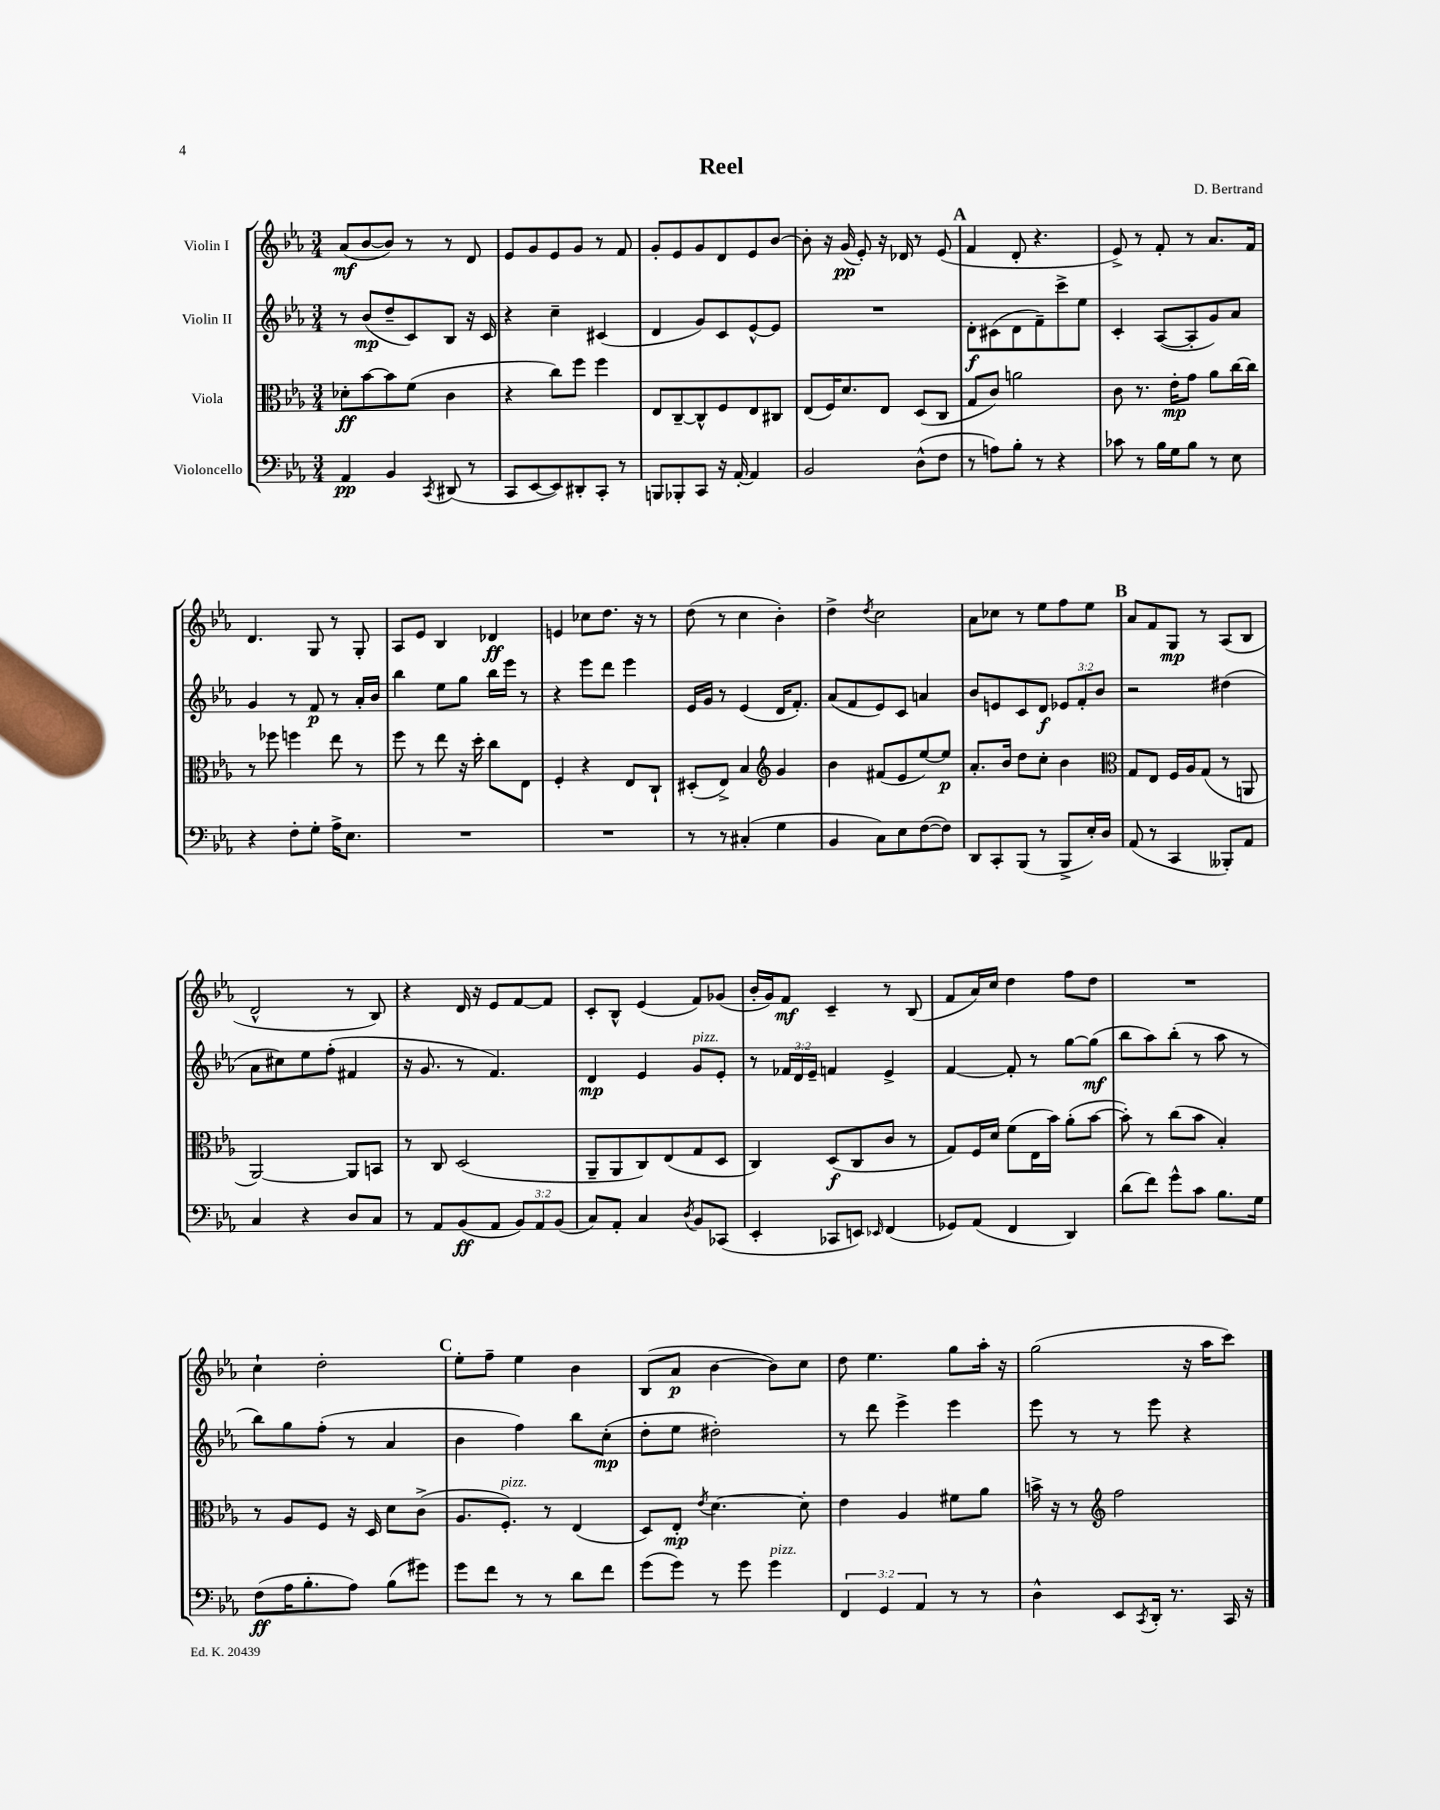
\header { title = "Reel" composer = "D. Bertrand" }
<<
\new StaffGroup <<
\new Staff = "s0" \with { instrumentName = "Violin I" } {
    \clef treble \key ees \major \numericTimeSignature \time 3/4
    aes'8\mf( bes'8~ bes'8) r8 r8 d'8 |
    ees'8 g'8 ees'8 g'8 r8 f'8 |
    g'8-. ees'8 g'8 d'8 ees'8 bes'8~ |
    bes'8-. r16 g'16\pp( ees'8-.) r16 des'16 r8 ees'8( |
    \mark \markup { \bold "A" } f'4 d'8-. r4. |
    ees'8->) r8 f'8-. r8 aes'8. f'16 |
    d'4. g8 r8 g8-. |
    aes8 ees'8 bes4 des'4\ff |
    e'4 ces''8 d''8. r16 r8 |
    d''8( r8 c''4 bes'4-.) |
    d''4-> \acciaccatura { d''8 } c''2 |
    aes'8 ces''8 r8 ees''8 f''8 ees''8 |
    \mark \markup { \bold "B" } aes'8 f'8 g8\mp r8 aes8( bes8 |
    d'2-^ r8 bes8) |
    r4 d'16 r16 ees'8 f'8~ f'8 |
    c'8-. bes8-^ ees'4( f'8) ges'8( |
    bes'16-. g'16) f'8\mf c'4-- r8 bes8( |
    f'8 aes'16) c''16 d''4 f''8 d''8 |
    R2. |
    c''4-! d''2-. |
    \mark \markup { \bold "C" } ees''8-. f''8-- ees''4 bes'4 |
    bes8( aes'8\p bes'4~ bes'8) c''8 |
    d''8 ees''4. g''8 aes''16-. r16 |
    g''2( r16 aes''16 c'''8) \bar "|." |
}
\new Staff = "s1" \with { instrumentName = "Violin II" } {
    \clef treble \key ees \major \numericTimeSignature \time 3/4 \override Staff.TupletNumber.text = #tuplet-number::calc-fraction-text
    r8 bes'8\mp( d''8-- c'8) bes8 r16 c'16 |
    r4 c''4-- cis'4( |
    d'4 g'8) c'8 ees'8~-^ ees'8 |
    R2. |
    \mark \markup { \bold "A" } d'8-.\f cis'8( d'8 f'8--) c'''8-> ees''8 |
    c'4-. aes8~( aes8-. g'8) aes'8 |
    g'4 r8 f'8\p r8 aes'16-. bes'16 |
    bes''4 ees''8 g''8 bes''16 ees'''16 r8 |
    r4 ees'''8 d'''8 ees'''4 |
    ees'16 g'16 r8 ees'4( d'16 f'8.-.) |
    aes'8( f'8 ees'8) c'8 a'4 |
    bes'8 e'8 c'8 d'8\f \tuplet 3/2 { ees'8 f'8-. bes'8 } |
    \mark \markup { \bold "B" } r2 dis''4( |
    aes'8 cis''8) ees''8 f''8-.( fis'4 |
    r16 g'8. r8 f'4.) |
    d'4\mp ees'4 g'8^\markup { \italic "pizz." } ees'8-. |
    r8 \tuplet 3/2 { fes'16 d'16 ees'16-- } f'4 ees'4-> |
    f'4~ f'8-. r8 g''8~ g''8\mf( |
    bes''8 aes''8) bes''8-.( r8 aes''8 r8 |
    bes''8) g''8 f''8-.( r8 aes'4 |
    \mark \markup { \bold "C" } bes'4 f''4) bes''8 c''8-.\mp( |
    d''8-. ees''8 dis''2-.) |
    r8 d'''8 ees'''4-> ees'''4 |
    ees'''8 r8 r8 ees'''8 r4 \bar "|." |
}
\new Staff = "s2" \with { instrumentName = "Viola" } {
    \clef alto \key ees \major \numericTimeSignature \time 3/4
    des'8-.\ff bes'8~ bes'8 f'8( c'4 |
    r4 c''8) f''8 f''4 |
    ees8 c8~-- c8-^ f8 ees8 cis8 |
    ees8( f16) d'8. ees8 d8( c8 |
    \mark \markup { \bold "A" } g8 c'8) a'2 |
    c'8 r8. ees'16-.\mp g'8 aes'8 c''16~ c''16 |
    r8 fes''8 f''4 ees''8 r8 |
    f''8 r8 ees''8 r16 d''16-. c''8 ees8 |
    f4-. r4 ees8 c8-! |
    dis8-.( ees8->) bes4 \clef treble g'4 |
    bes'4 fis'8( ees'8 ees''8~) ees''8\p |
    aes'8.-. bes'16 d''8 c''8-. bes'4 |
    \mark \markup { \bold "B" } \clef alto g8 ees8 f16 aes16 g8( r8 a,8 |
    aes,2~) aes,8 b,8 |
    r8 c8 d2( |
    aes,8-- aes,8 c8) ees8( g8 d8 |
    c4) d8\f( c8 c'8 r8 |
    g8) f16 d'16 f'8( ees16 bes'16) aes'8-.( bes'8~ |
    bes'8-.) r8 c''8( bes'8 bes4-.) |
    r8 aes8 f8 r16 d16 d'8 c'8->( |
    \mark \markup { \bold "C" } aes8. f8.-.^\markup { \italic "pizz." }) r8 ees4( |
    d8) ees8-.\mp \acciaccatura { ees'8 } d'4.~ d'8-. |
    ees'4 aes4 fis'8 aes'8 |
    b'16-> r16 r8 \clef treble f''2 \bar "|." |
}
\new Staff = "s3" \with { instrumentName = "Violoncello" } {
    \clef bass \key ees \major \numericTimeSignature \time 3/4 \override Staff.TupletNumber.text = #tuplet-number::calc-fraction-text
    aes,4\pp bes,4 \acciaccatura { c,8 } dis,8( r8 |
    c,8 ees,8~ ees,8) dis,8-. c,8-. r8 |
    b,,8 bes,,8-. c,8 r16 aes,16~-. aes,4 |
    bes,2 d8-^( f8 |
    \mark \markup { \bold "A" } r8 a8) bes8-. r8 r4 |
    ces'8 r8 bes16 g16 bes8 r8 ees8 |
    r4 f8-. g8-. aes16-> ees8. |
    R2. |
    R2. |
    r8 r8 cis4-.( g4 |
    bes,4 c8) ees8 f8~( f8) |
    d,8 c,8-. bes,,8( r8 bes,,8-> ees16-.) d16 |
    \mark \markup { \bold "B" } aes,8( r8 c,4 beses,,8-.) aes,8 |
    c4 r4 d8 c8 |
    r8 aes,8 bes,8\ff( aes,8 \tuplet 3/2 { bes,8) aes,8 bes,8( } |
    c8) aes,8-. c4 \acciaccatura { d8 } bes,8 ces,8( |
    ees,4-. ces,8 e,8) \grace { ees,16 } f,4( |
    ges,8) aes,8( f,4 d,4) |
    d'8( f'8) g'8-^ c'8 bes8. g16 |
    f8\ff( aes16 bes8.-. aes8) bes8( gis'8) |
    \mark \markup { \bold "C" } g'8 f'8 r8 r8 d'8 f'8 |
    g'8( g'8) r8 g'8 g'4^\markup { \italic "pizz." } |
    \tuplet 3/2 { f,4 g,4 aes,4 } r8 r8 |
    d4-^ ees,8 \acciaccatura { c,8 } d,16-. r8. c,16 r16 \bar "|." |
}
>>
>>
\layout { \context { \Score \remove "Bar_number_engraver" } }
